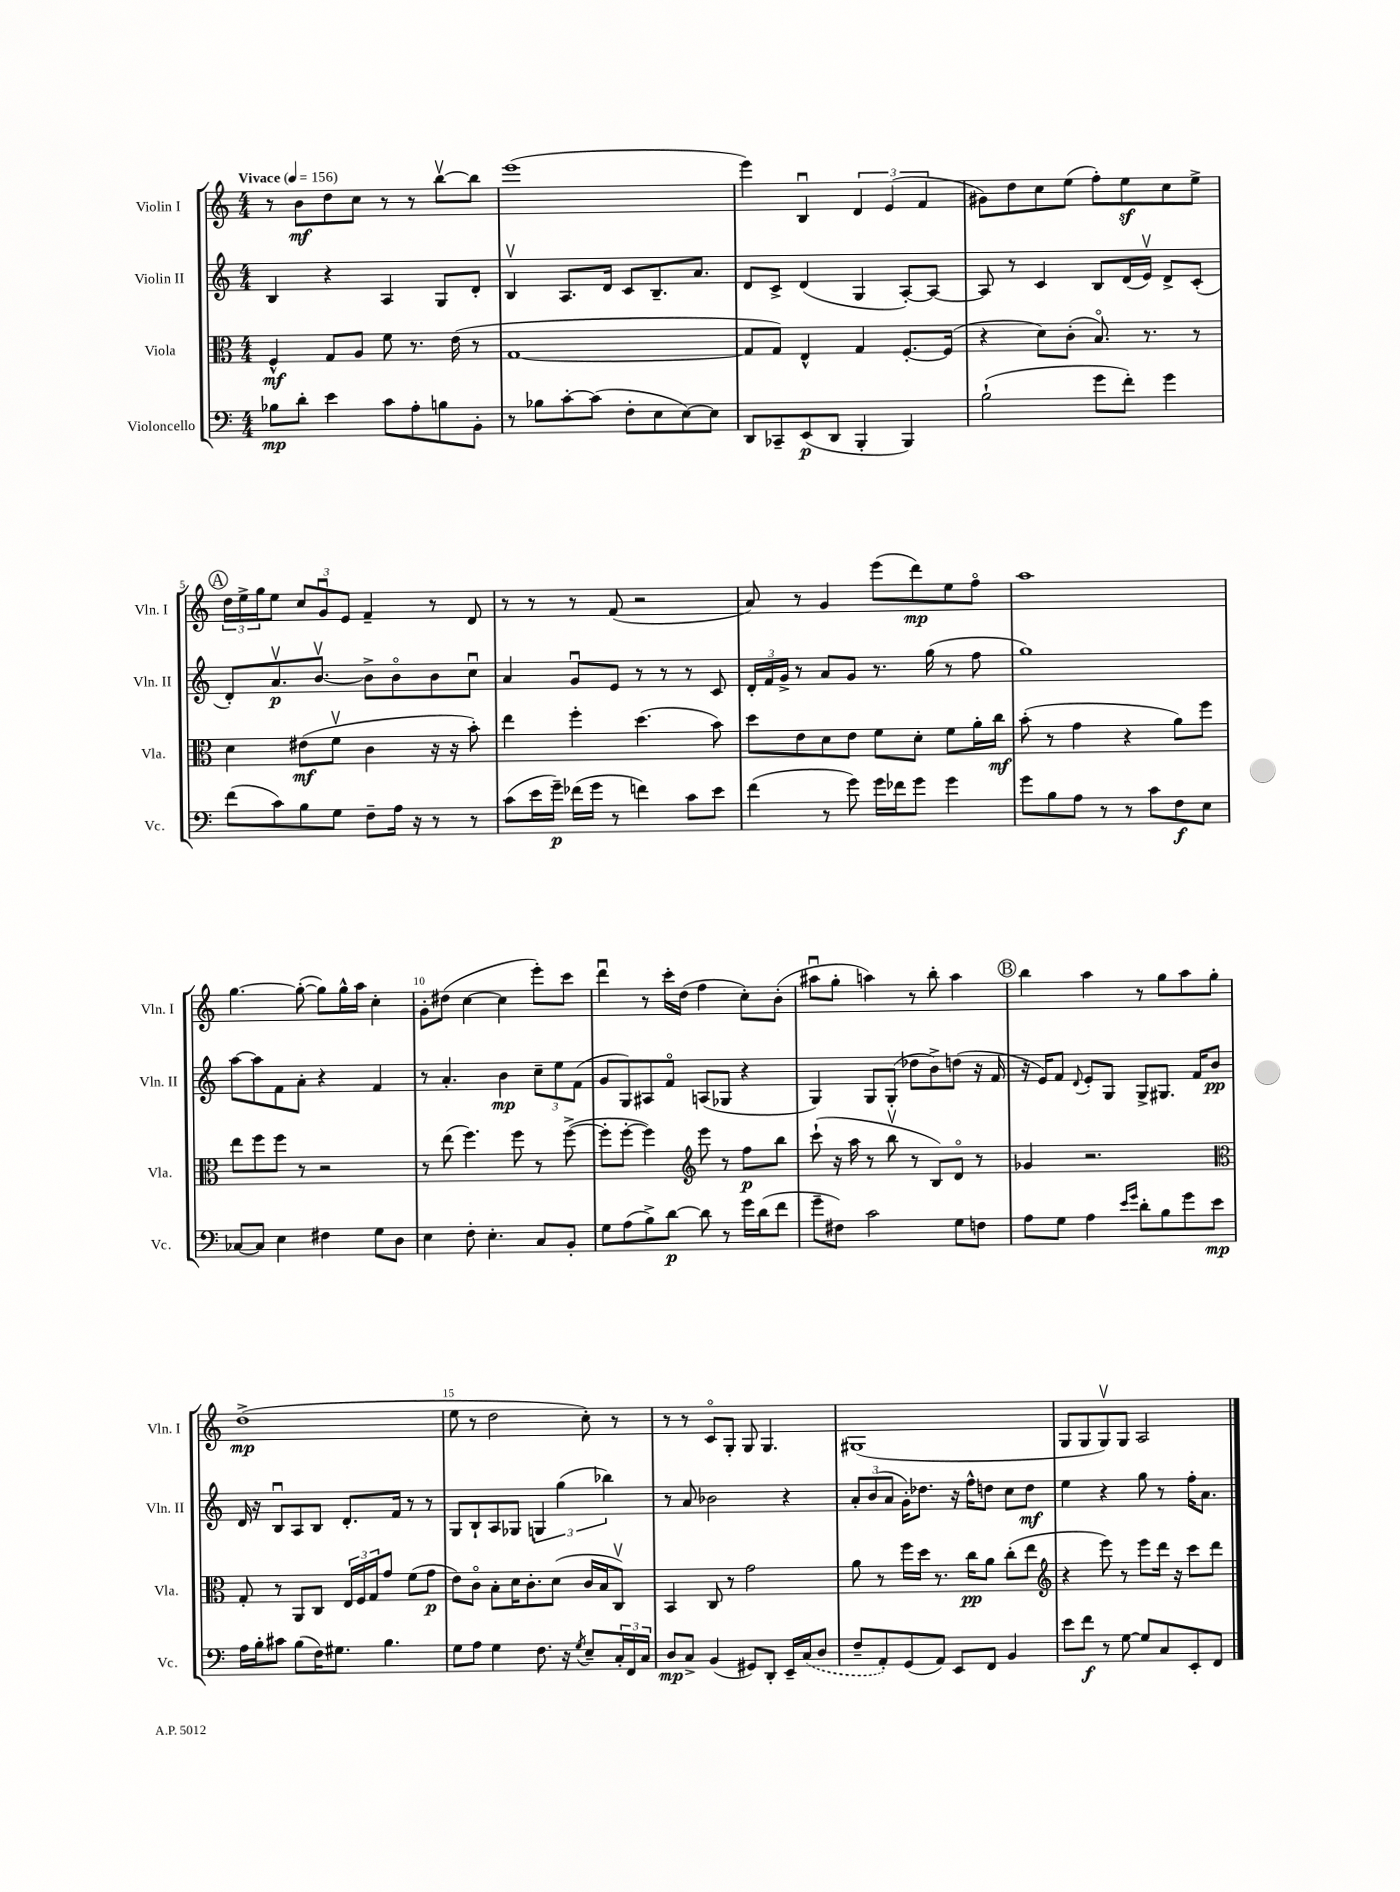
<<
\new StaffGroup <<
\new Staff = "s0" \with { instrumentName = "Violin I" shortInstrumentName = "Vln. I" } {
    \clef treble \key c \major \numericTimeSignature \time 4/4 \tempo "Vivace" 4 = 156
    r8 b'8\mf d''8 c''8 r8 r8 b''8~\upbow b''8 |
    e'''1( |
    e'''4) b4\downbow \tuplet 3/2 { d'4 e'4( f'4 } |
    gis'8) d''8 c''8 e''8( f''8-.) e''8\sf c''8 e''8-> |
    \mark \markup { \circle "A" } \tuplet 3/2 { d''16 e''16-> g''16 } e''8 \tuplet 3/2 { c''8 g'8\downbow e'8 } f'4-- r8 d'8 |
    r8 r8 r8 f'8( r2 |
    a'8) r8 g'4 e'''8( d'''8\mp) e''8 f''8\flageolet |
    a''1 |
    g''4.~ g''8~-.( g''8) g''16-^ a''16 c''4-. |
    g'8-. dis''8( c''4~ c''4 e'''8-.) c'''8 |
    d'''4\downbow r8 c'''16-. d''16( f''4 c''8-.) b'8-.( |
    ais''8\downbow g''8-. a''4) r8 b''8-. a''4 |
    \mark \markup { \circle "B" } b''4 a''4 r8 g''8 a''8 g''8-. |
    d''1->\mp( |
    e''8 r8 d''2 c''8-.) r8 |
    r8 r8 c'8\flageolet g8-. g8 g4. |
    gis1( |
    g8 g8 g8\upbow) g8 a2 \bar "|." |
}
\new Staff = "s1" \with { instrumentName = "Violin II" shortInstrumentName = "Vln. II" } {
    \clef treble \key c \major \numericTimeSignature \time 4/4
    b4 r4 a4 g8 d'8-. |
    b4\upbow a8. d'16 c'8 b8.-- a'8. |
    d'8 c'8-> d'4( g4 a8~-.) a8~ |
    a8 r8 c'4 b8 d'16( e'16\upbow) d'8-> c'8-.( |
    \mark \markup { \circle "A" } d'8-.) a'8.\upbow\p b'8.~\upbow b'8-> b'8\flageolet b'8 c''8\downbow |
    a'4 g'8\downbow e'8 r8 r8 r8 c'8 |
    \tuplet 3/2 { d'16-. f'16 g'16-> } r8 a'8 g'8 r8. g''16( r8 f''8 |
    g''1) |
    a''8~ a''8 f'8 a'8-. r4 f'4 |
    r8 a'4.-. b'4\mp \tuplet 3/2 { c''8-- e''8 f'8( } |
    g'8 g8) ais8 f'8\flageolet a8( ges8 r4 |
    g4) g8 g8-.( des''8 b'8->) d''8( r16 f'16 |
    \mark \markup { \circle "B" } r16 e'16) f'8 \appoggiatura { d'8 } e'8-. g8 g8-> gis8. f'16 b'8\pp |
    d'16 r16 b8\downbow a8 b8 d'8.-. f'16 r8 r8 |
    g8 b8-! a8 ges8 \tuplet 3/2 { g4 g''4( bes''4) } |
    r8 a'8 bes'2 r4 |
    \tuplet 3/2 { a'8-. b'8( a'8 } g'16-.) des''8. r16 f''16-^ d''8 c''8 d''8\mf |
    e''4 r4 g''8 r8 f''16-. a'8. \bar "|." |
}
\new Staff = "s2" \with { instrumentName = "Viola" shortInstrumentName = "Vla." } {
    \clef alto \key c \major \numericTimeSignature \time 4/4
    f4-^\mf g8 a8 f'8 r8. e'16( r8 |
    g1~ |
    g8 g8) e4-^ g4 f8.~-. f16( |
    r4 d'8) c'8-.( b8.\flageolet) r8. r8 |
    \mark \markup { \circle "A" } d'4 eis'8\mf( f'8\upbow c'4 r16 r16 b'8-.) |
    e''4 f''4-. d''4.( b'8) |
    d''8 e'8 d'8 e'8 f'8 d'8-. f'8 a'16-. c''16\mf |
    b'8-.( r8 g'4 r4 a'8) f''8 |
    e''8 f''8 f''8 r8 r2 |
    r8 e''8( f''4.) f''8 r8 f''8~->( |
    f''8-. f''8~-. f''4) \clef treble e'''8 r8 f''8\p b''8 |
    c'''8-!( r16 a''16 r8 b''8\upbow r8 b8) d'8\flageolet r8 |
    \mark \markup { \circle "B" } ges'4 r2. |
    \clef alto g8-. r8 a,8 c8 \tuplet 3/2 { e16 f16 g16 } g'8 f'8( g'8\p |
    e'8) c'8\flageolet b8-. d'16 c'8.-. d'8( c'16 b16 c8\upbow) |
    b,4 c8 r8 g'2 |
    a'8 r8 f''16 d''16 r8. c''16\pp a'8 c''8-.( e''8 |
    \clef treble r4 e'''8) r8 e'''8 d'''16 r16 c'''8 d'''8 \bar "|." |
}
\new Staff = "s3" \with { instrumentName = "Violoncello" shortInstrumentName = "Vc." } {
    \clef bass \key c \major \numericTimeSignature \time 4/4
    bes8\mp d'8-. e'4 c'8 a8-. b8 b,8-. |
    r8 bes8 c'8~-. c'8( f8-. e8 e8~) e8 |
    d,8 ces,8-- e,8\p( d,8 b,,4-. b,,4) |
    b2-!( g'8 f'8-.) g'4 |
    \mark \markup { \circle "A" } f'8( c'8) b8 g8 f8-- a16 r16 r8 r8 |
    c'8( e'16 g'16--\p) fes'16( g'16 r8 f'4) c'8 e'8 |
    f'4( r8 g'8) g'16 fes'16 g'8 g'4 |
    g'8 b8 a8 r8 r8 c'8 f8\f e8 |
    ces8~ ces8 e4 fis4 g8 d8 |
    e4 f8-. e4.-. c8 b,8-. |
    g8 a8( b8->) d'8~\p d'8 r8 g'16 d'16( f'8 |
    g'8-- fis8) c'2 g8 f8 |
    \mark \markup { \circle "B" } a8 g8 a4 \grace { e'16 g'16 } d'8-. b8 g'8 e'8\mp |
    a16 b16-. cis'8 b8( f16) gis8. b4. |
    g8 a8 g4 f8. r16 \acciaccatura { g8 } e8-- \tuplet 3/2 { c16-. f,16 c16 } |
    d8\mp c8-> b,4( gis,8) d,8-. e,16-- \once \slurDashed c16( d8 |
    f8-- a,8-.) g,8( a,8) e,8 f,8 b,4 |
    e'8 f'8\f r8 g8~ g8 c8 e,8-. f,8 \bar "|." |
}
>>
>>
\layout { \context { \Score \override BarNumber.break-visibility = ##(#f #t #t) barNumberVisibility = #(every-nth-bar-number-visible 5) } }
